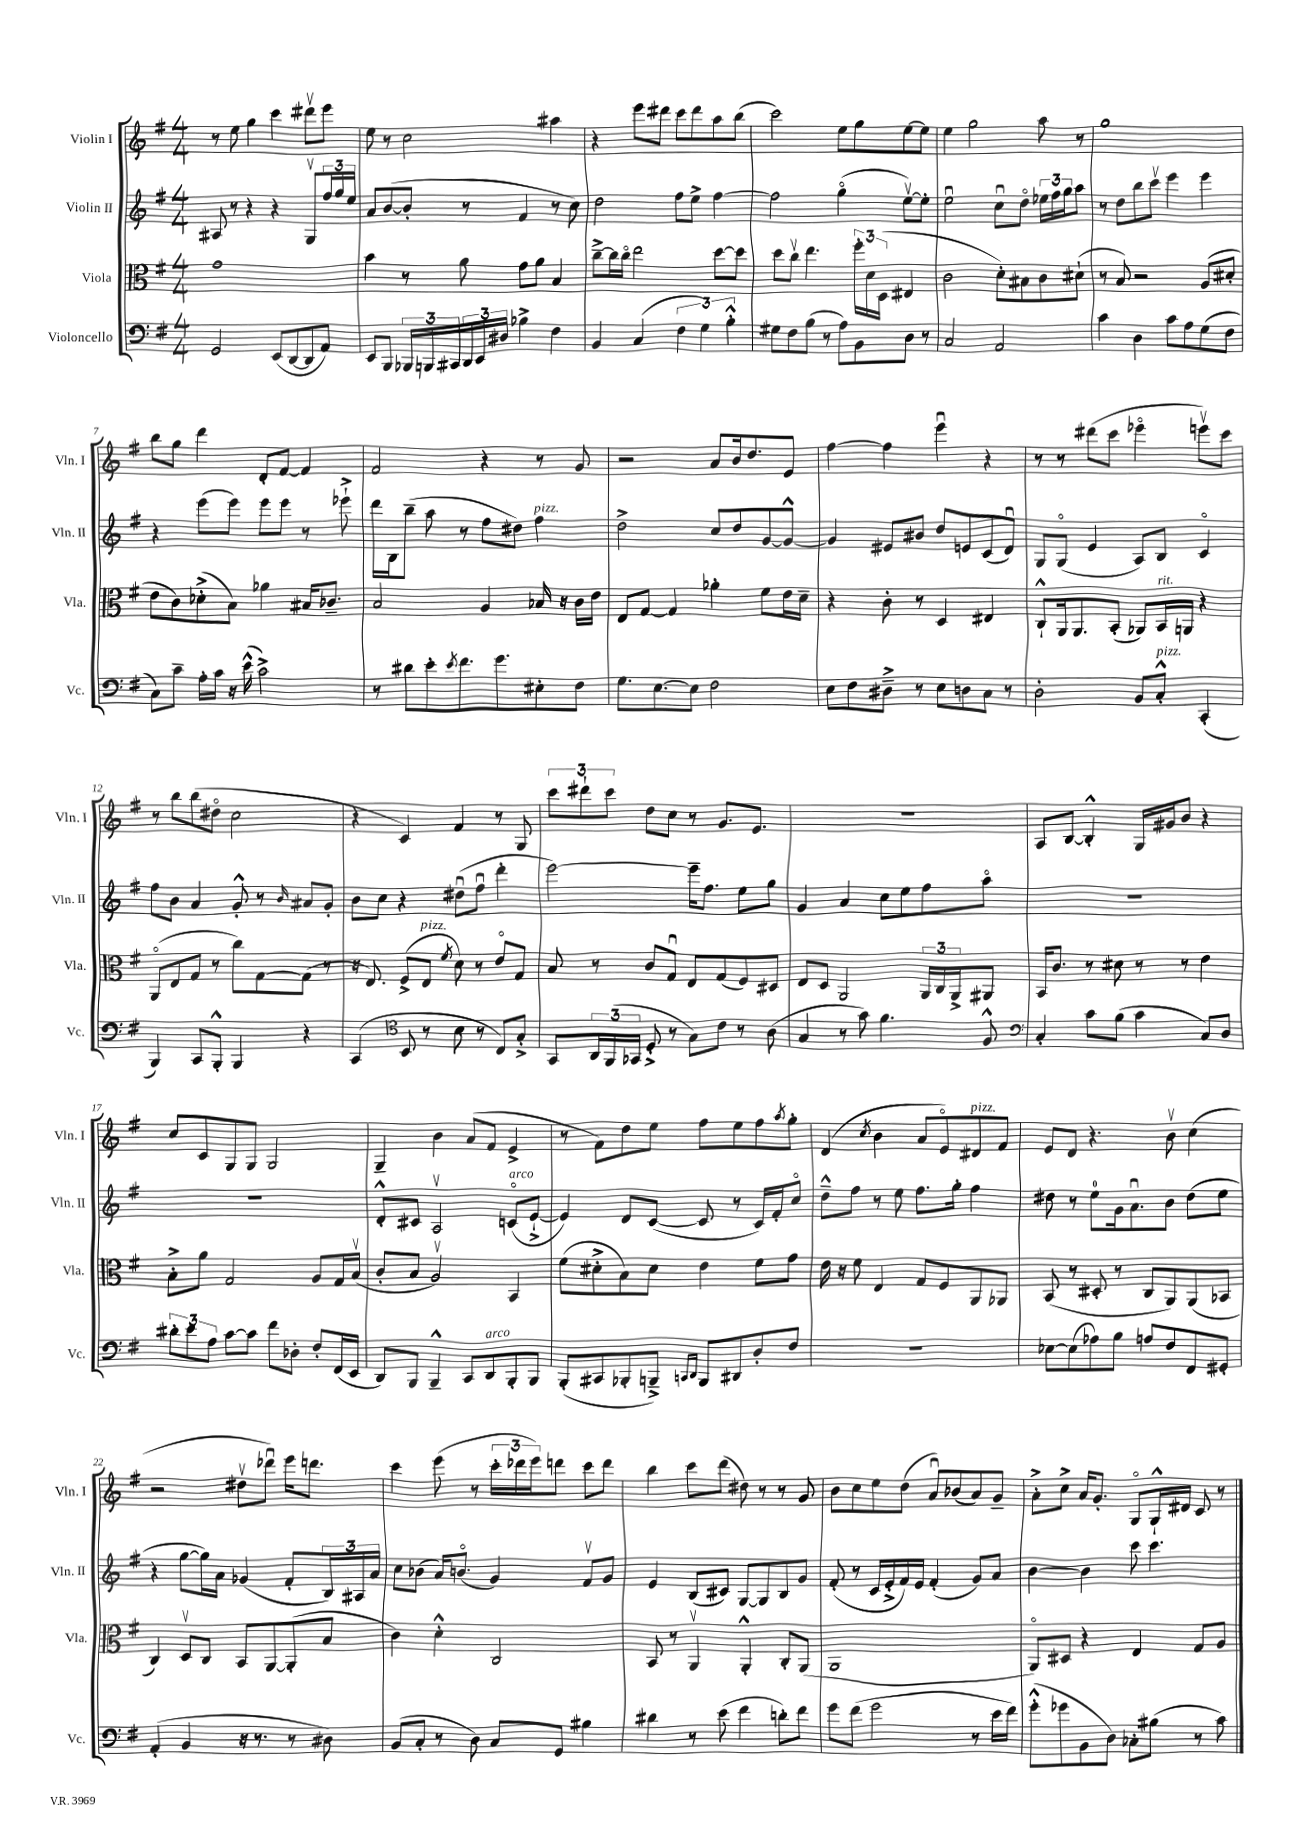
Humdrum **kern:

**kern	**kern	**kern	**kern
*part4	*part3	*part2	*part1
*staff4	*staff3	*staff2	*staff1
*I"Violoncello	*I"Viola	*I"Violin II	*I"Violin I
*I'Vc.	*I'Vla.	*I'Vln. II	*I'Vln. I
*clefF4	*clefC3	*clefG2	*clefG2
*k[f#]	*k[f#]	*k[f#]	*k[f#]
*M4/4	*M4/4	*M4/4	*M4/4
=1	=1	=1	=1
2GG/	1g	8A#X/	8r
.	.	8r	8ee\
.	.	4r	4gg\
(8EE/L	.	4r	4ccc\
[8DD/	.	.	.
8DD/]	.	8Gv/L	8ddd#Xv\L
8AA/J)	.	24ff#/L	8eee\J
.	.	24gg/	.
.	.	24ee/JJ	.
=2	=2	=2	=2
8EE/L	4b\	8a/L	8ee\
8BBB/J	.	([8b/	8r
24BBB-X/LL	8r	8b'/J]	2cc\
24BBBn/	.	.	.
24CC#X/	.	.	.
24DD/	8a\	8r	.
24EE/	.	.	.
24D#X/JJ	.	.	.
4B-X^\	8g\L	4f#/	.
.	8a\J	.	.
4F#\	4B/	8r	4aa#X\
.	.	8cc\)	.
=3	=3	=3	=3
4BB/	[8cc~^\L	2dd\	4r
.	16cc\L]	.	.
.	16cc\JJ	.	.
(4C/	2ee\	.	8eee\L
.	.	.	8ddd#X\J
6F#\	.	8ff#\L	8ccc\L
.	.	8ee^\J	8ddd#\
6G\)	.	.	.
.	[8dd\L	[4ff#\	8aa\
6B'^^\	.	.	.
.	8dd\J]	.	(8bb\J
=4	=4	=4	=4
8G#X\L	8dd\L	2ff#\]	2ccc\)
8F#\	8ccv\J	.	.
(8B\J	4.ee\	.	.
8r	.	.	.
8A\L)	.	(4gg\	8ee\L
8BB\	24ff#'\LL	.	8gg\
.	24d\	.	.
.	(24D\JJ	.	.
8D\J	4E#X/	[8eev\L)	[8ee\
8r	.	8ee'\J]	8ee\J]
=5	=5	=5	=5
2C/	2c\	2eeu\	4ee\
.	.	.	2gg\
2AA/	8d'\L)	8ccu\L	.
.	8B#X\	8dd\J	.
.	8c\	24ee-X\LL	8aa\
.	.	24ff#\	.
.	.	24gg\J	.
.	(8d#X`\J	8aa\J	8r
=6	=6	=6	=6
4c\	8r	8r	1gg
.	8B/)	8dd\L	.
4D\	2r	8bb\	.
.	.	8cccv\J	.
8c\L	.	4eee\	.
8A\	.	.	.
(8G\	(8A/L	4eee\	.
8F#\J	8d#X'/J	.	.
!!LO:LB:g=z
=7	=7	=7	=7
8C\L)	8e\L	4r	8bb\L
8c~\J	8c\)	.	8gg\J
16A'\LL	(8d-X'^\	(8eee\L	4ddd\
16c\JJ	.	.	.
16r	8B\J)	8eee\J)	.
(16e^^\	.	.	.
2c^\)	4a-X\	8eee\L	8d'/L
.	.	8eee\J	[8f#/J
.	16B#X/KL	8r	4f#/]
.	8.c-X~/J	.	.
.	.	8eee-X`^\	.
=8	=8	=8	=8
8r	2B/	16ddd\LL	2f#/
.	.	16B\J	.
8d#X\L	.	(8bb~\J	.
8e'\	.	8aa\	.
8qe/	.	.	.
8.f#\	.	8r	.
.	4A/	8ff#\L	4r
8.g\	.	.	.
.	.	8dd#X\J)	.
!	!	!LO:TX:a:i:t=pizz.	!
8E#X'\	16B-X/	4ff#\	8r
.	16r	.	.
8F#\J	16c\LL	.	8g/
.	16e\JJ	.	.
=9	=9	=9	=9
8.G\L	8E/L	2dd^\	2r
.	[8G/J	.	.
[8.E\	.	.	.
.	4G/]	.	.
8E\J]	.	.	.
2F#\	4a-X'\	8cc/L	8a/L
.	.	8dd/	16b/k
.	.	.	8.dd/
.	8f#\L	[8g/	.
.	16e\L	8g^^/J_	8e/J
.	16d~\JJ	.	.
=10	=10	=10	=10
8E\L	4r	4g/]	[4ff#\
8F#\	.	.	.
8D#X~^\J	8c'\	8e#X/L	4ff#\]
8r	8r	8b#X/J	.
8E\L	4D/	8dd/L	4eeeu\
8Dn\	.	8en/	.
8C\J	4E#X/	(8c/	4r
8r	.	8du/J)	.
=11	=11	=11	=11
2D'\	8C`^^/L	8G/L	8r
.	16AA/k	(8G/J	8r
.	8.AA/	.	.
.	.	4e/	(8ddd#X\L
.	(8BB'/J	.	8ccc\J
8BB/L	8AA-X/L)	8A/L)	4eee-X\
!	!LO:TX:a:i:t=rit.	!	!
!LO:TX:a:i:t=pizz.	!	!	!
8C'^^/J	16BB/L	8B/J	.
.	16AAn/JJ	.	.
(4CC'/	4r	4c/	8eeenv\L)
.	.	.	8ccc\J
!!LO:LB:g=z
=12	=12	=12	=12
4BBB/)	(8AA/L	8ff#\L	8r
.	8E/	8b\J	8bb\L
8CC/L	8G/J	4a/	(8bb\
8BBB'^^/J	8r	.	8dd#X\J
4BBB/	8cc\L)	8g'^^/	2cc\
.	[8G\	8r	.
.	.	16qqb/	.
4r	(8G\J]	8a#X/L	.
.	8r	8g'/J	.
=13	=13	=13	=13
(4CC/	16r	8b\L	4r
.	8.E/)	.	.
.	.	8cc\J	.
*clefC4	*	*	*
8BB/	(8F#^/L	4r	4c/)
!	!LO:TX:a:i:t=pizz.	!	!
8r	8E/J	.	.
.	8qf#/	.	.
8B\	8d\)	(8dd#Xu\L	4f#/
8r	8r	8ff#u\J	.
8C/L)	8e/L	4ddd'\	8r
8G'^/J	8G/J	.	8G/
=14	=14	=14	=14
8GG/L	8B/	[2eee\)	12ccc\L
.	.	.	12ddd#X`\
24AA/L	8r	.	.
(24FF#/	.	.	12ccc\J
24GG-X/JJ	.	.	.
8D'^/	8c/L	.	8dd\L
8r	8Gu/J	.	8cc\J
8G\L)	8E/L	16eee~\KL]	8r
.	.	8.ff#\J	.
8c\J	(8G/	.	8.g/L
8r	8F#/)	8ee\L	.
.	.	.	8.e/J
(8A\	8D#X/J	8gg\J	.
=15	=15	=15	=15
4G/	8E/L	4g/	1r
.	8D/J	.	.
8r	2AA/	4a/	.
8g\)	.	.	.
4.f#\	.	8cc\L	.
.	.	8ee\	.
.	24AA/LL	8ff#\	.
.	24C/	.	.
.	24AA^/J	.	.
8F#^^/	8AA#X/J	8aa\J	.
=16	=16	=16	=16
*clefF4	*	*	*
4C'/	16BB/KL	1r	8A/L
.	8.c/J	.	.
.	.	.	[8B/J
8c\L	8r	.	4B'^^/]
(8B\J	8d#X\	.	.
4c\	8r	.	16G/LL
.	.	.	16g#X/J
.	8r	.	8b/J
8C/L)	4e\	.	4r
8D/J	.	.	.
!!LO:LB:g=z
=17	=17	=17	=17
12d#X'\L	8B'^\L	1r	8cc/L
12e\	.	.	.
.	8a\J	.	8c/
12A\J	.	.	.
[8c\L	2G/	.	8G/
8c\J]	.	.	8G/J
8f#\L	.	.	2G/
8D-X'\J	.	.	.
8F#'/L	8A/L	.	.
(16FF#/L	16G/L	.	.
16EE/JJ	(16Bv/JJ	.	.
=18	=18	=18	=18
8DD/L)	8c'/L	8d'^^/L	4G~/
8BBB/J	8B/J	8c#X/J	.
4BBB~^^/	2Av/)	2Av/	4b\
8CC/L	.	.	(8a/L
!LO:TX:a:i:t=arco	!	!	!
8DD/	.	.	8f#/J
!	!	!LO:TX:a:i:t=arco	!
8BBB'/	4BB/	(8cn/L	4e^/
8BBB/J	.	[8e`^/J	.
=19	=19	=19	=19
(8BBB'/L	(8f#\L	4e/])	8r
8CC#X/	8d#X'^\	.	8f#\L)
8BBB-X'/	8B\)	8d/L	8dd\
8BBBn~^/J)	8d#\J	([8c/J	8ee\J
16qqCCn/LL	.	.	.
16qqDD/JJ	.	.	.
8BBB/L	4e\	8c/]	8ff#\L
8DD#X/	.	8r	8ee\
8D'/	8f#\L	16c/LL)	8ff#\
.	.	16f#'/J	.
.	.	.	8qaa/
8F#/J	8g\J	8cc/J	8gg'\J
=20	=20	=20	=20
1r	16e\	8dd~^^\L	(4d/
.	16r	.	.
.	8f#\	8ff#\J	.
.	.	.	8qcc/
.	4E/	8r	4b\
.	.	8ee\	.
.	8G/L	8.ff#\L	8a/L
.	8F#/	.	8e/)
.	.	16gg'\Jk	.
!	!	!	!LO:TX:a:i:t=pizz.
.	8AA/	4ff#\	8d#X/
.	8AA-X/J	.	8f#/J
=21	=21	=21	=21
[8E-X\L	(8BB/	8dd#X\	8e/L
(8E-\]	8r	8r	8d/J
8A-X\)	8D#X'/	8ee\L	4.r
8B\J	8r	16g\k	.
.	.	8.au\	.
8An/L	8C/L	.	.
8F#/	8AA/)	8b\J	8bv\
8FF#/	(8AA/	(8dd#\L	(4cc\
8GG#X'/J	8BB-X/J	8ee\J	.
!!LO:LB:g=z
=22	=22	=22	=22
(4AA'/	4C/)	4r	2r
4BB/	8Dv/L	[8gg\L	.
.	8C/J	16gg\L])	.
.	.	16a\JJ	.
16r	8BB/L	(4g-X/	8dd#Xv\L
8.r	.	.	.
.	[8AA/	.	8ddd-Xu\J)
8r	(8AA'/]	8f#'/L	16eee\KL
.	.	.	8.dddn\J
8D#X\)	8B/J	24B/L)	.
.	.	24A#X/	.
.	.	24a/JJ	.
=23	=23	=23	=23
(8BB/L	4c\)	8cc\L	4ccc\
8C'/J	.	(8b-X\J	.
8r	4d'^^\	16a/KL)	(8eee\
.	.	(8.bn/J	.
8D\)	.	.	8r
8C/L	2C/	4g/)	24ccc'\LL
.	.	.	24ddd-X\
.	.	.	24eee\J)
8GG/J	.	.	8dddn\J
4B#X\	.	8f#v/L	8ccc\L
.	.	8g/J	8ddd\J
=24	=24	=24	=24
4d#X\	8BB/	4e/	4bb\
.	8r	.	.
8r	4AAv/	(8B/L	8ccc\L
(8e\	.	8c#X/J)	(8ddd\J
4f#\	4AA'^^/	[8G/L	8dd#X\)
.	.	8G/]	8r
8dn'\L)	8C'/L	8B/	8r
8f#\J	(8AA/J	8g/J	8g/
=25	=25	=25	=25
8g\L	1AA	(8f#'/	8b\L
(8f#\J	.	8r	8cc\
2g\	.	16c/LL	8ee\
.	.	16e'^/	.
.	.	16f#/)	(8dd\J
.	.	16e/JJ	.
.	.	(4f#'/	8au/L)
.	.	.	(8b-X/
8r	.	8g/L)	8a/)
16e\LL	.	8a/J	8g~/J
16f#\JJ)	.	.	.
=26	=26	=26	=26
(8g'^^\L	8AA/L)	[4b\	8a'^\L
8g-X\	8D#X/J	.	8cc^\J
8BB\	4r	4b\]	16a/KL
.	.	.	8.g'/J
8D\J)	.	.	.
8C-X'\L	4E/	8ccc\	8G/L
(8B#X\J	.	4.ccc\	16G`^^/L
.	.	.	16d#X/JJ
8r	8G/L	.	8c/
8c\)	8A/J	.	8r
==	==	==	==
*-	*-	*-	*-
